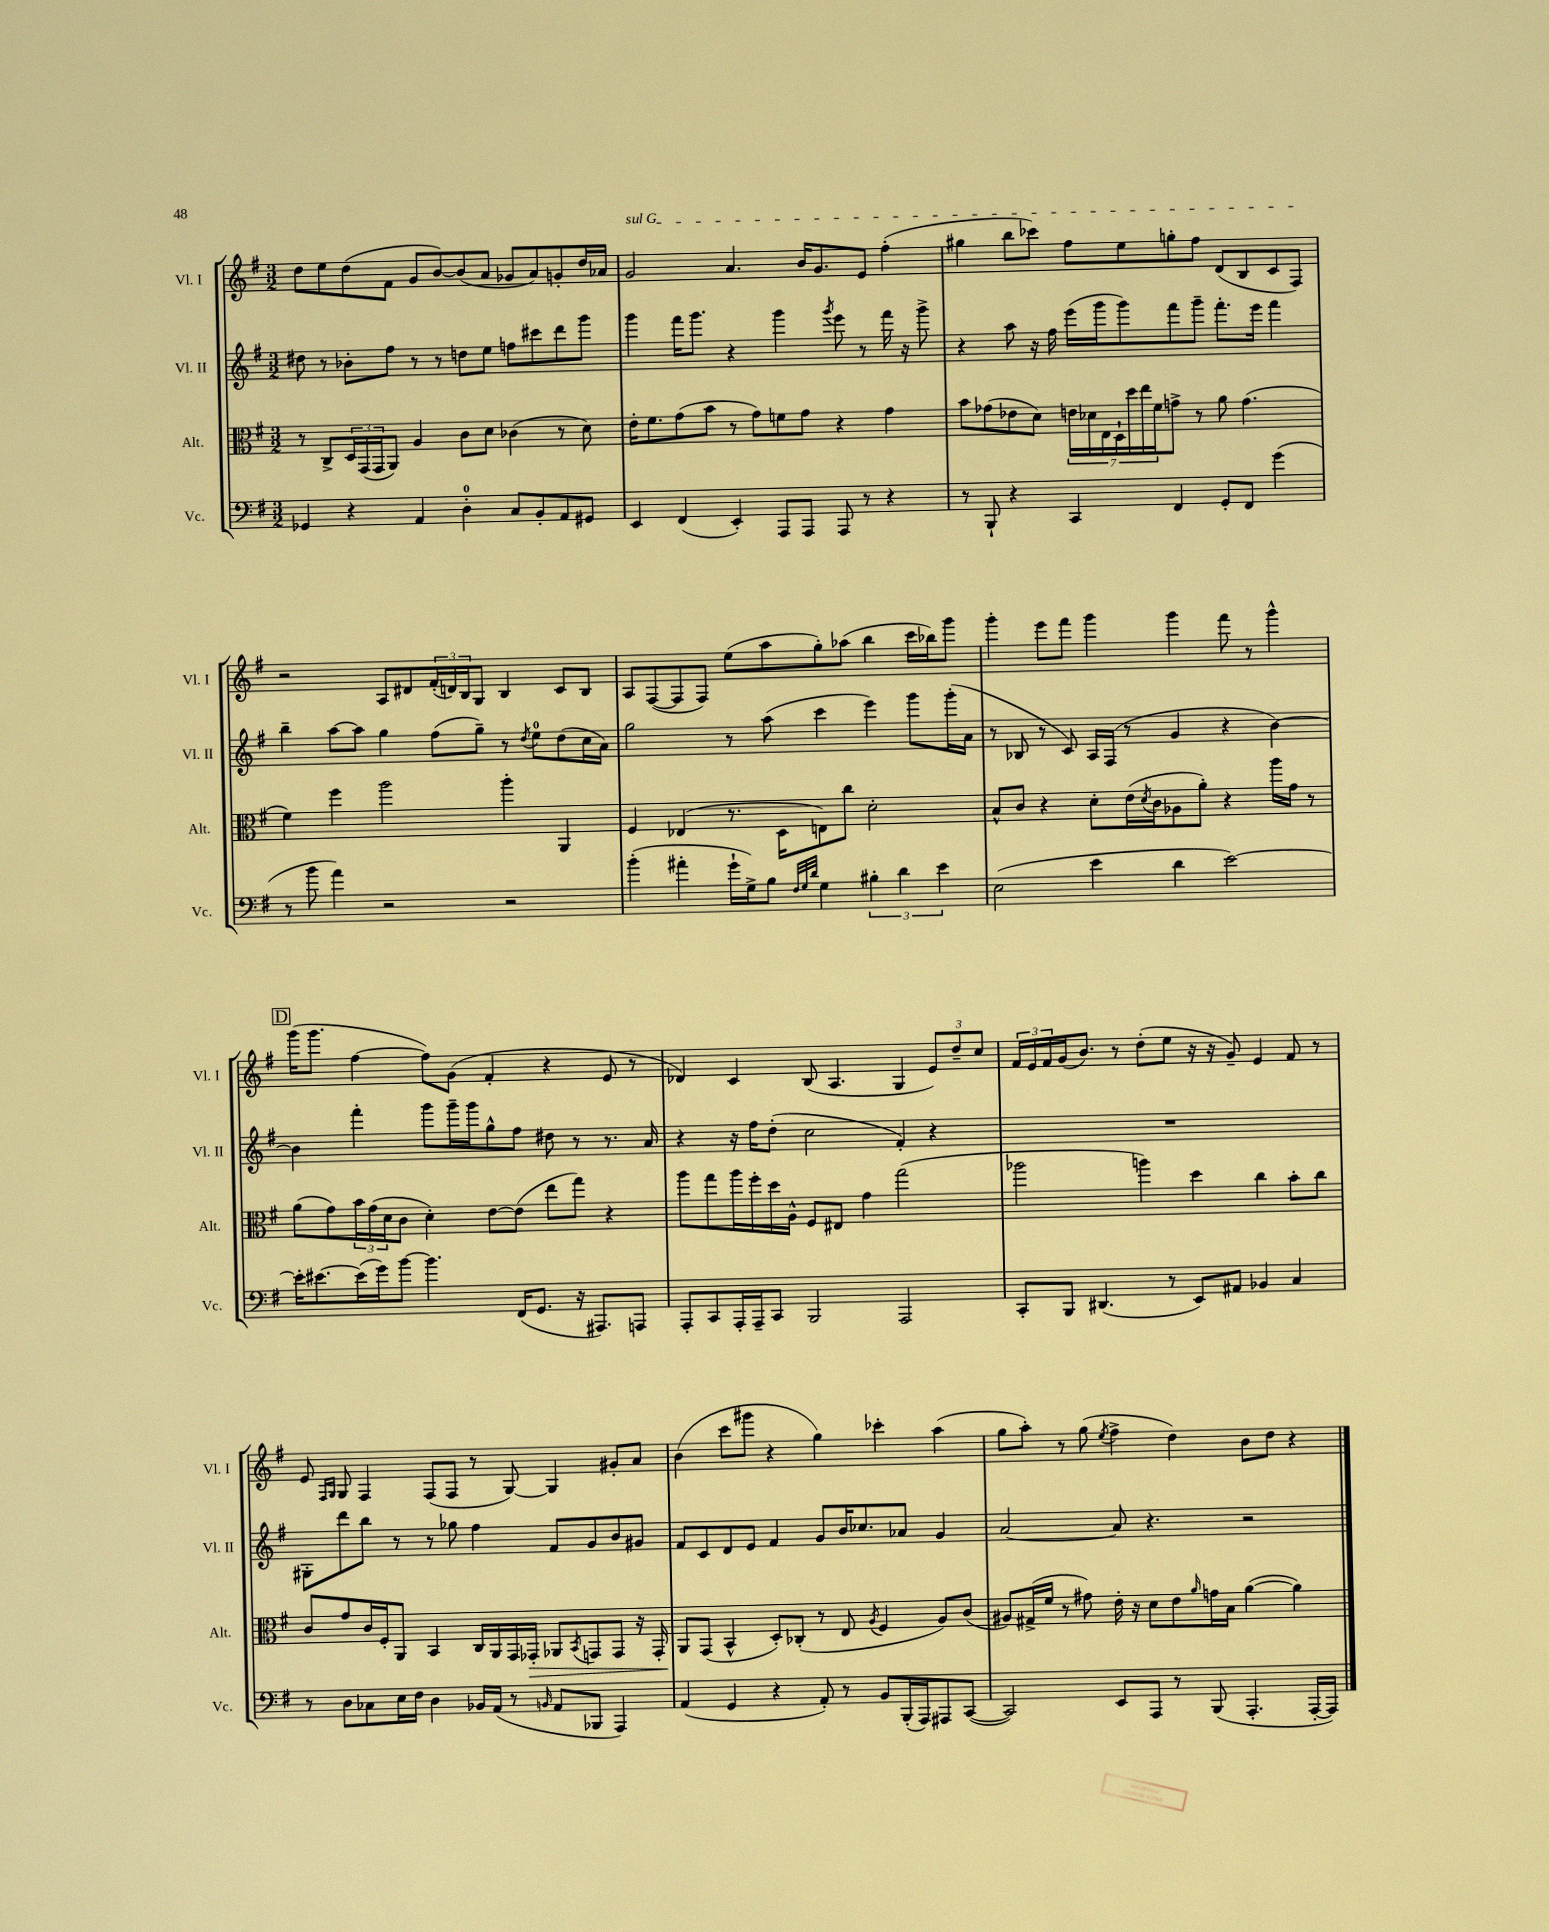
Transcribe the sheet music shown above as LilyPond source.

<<
\new StaffGroup <<
\new Staff = "s0" \with { instrumentName = "Vl. I" shortInstrumentName = "Vl. I" } {
    \clef treble \key g \major \numericTimeSignature \time 3/2
    d''8 e''8 d''8( fis'8 g'8 b'8~) b'8( a'8 ges'8 a'8) g'8-. d''16 aes'16 |
    \once \override TextSpanner.bound-details.left.text = \markup { \italic "sul G" } g'2\startTextSpan a'4. b'16 g'8. e'8 fis''4-.( |
    gis''4 b''8 ces'''8) fis''8 e''8 g''8-. fis''8 d'8( b8 c'8 fis8\stopTextSpan) |
    r2 a8 dis'8 \tuplet 3/2 { fis'16-.( d'16) b16 } g8 b4 c'8 b8 |
    a8 fis8~( fis8 fis8) e''8( a''8 g''8-.) aes''8( b''4 c'''16 bes''16) g'''8 |
    g'''4-. e'''8 fis'''8 g'''4 g'''4 fis'''8 r8 g'''4-^ |
    \mark \markup { \box "D" } g'''16( g'''8. fis''4~ fis''8) g'8( fis'4-. r4 e'8 r8 |
    des'4) c'4 b8( a4. g4 \tuplet 3/2 { e'8) d''8-- c''8 } |
    \tuplet 3/2 { fis'16 e'16 fis'16 } g'16( b'8.) r8 d''8-.( e''8 r16 r16 g'8--) e'4 fis'8 r8 |
    e'8 \grace { fis16 g16 } g8 fis4 fis8( fis8 r8 g8~) g4 gis'8-. a'8 |
    b'4( c'''8 gis'''8 r4 g''4) ces'''4-. a''4( |
    g''8 a''8-.) r8 g''8( \acciaccatura { e''8 } fis''4-> d''4) b'8 d''8 r4 \bar "|." |
}
\new Staff = "s1" \with { instrumentName = "Vl. II" shortInstrumentName = "Vl. II" } {
    \clef treble \key g \major \numericTimeSignature \time 3/2
    dis''8 r8 bes'8-. fis''8 r8 r8 d''8 e''8 f''8 cis'''8 d'''8 g'''8 |
    g'''4 fis'''16 g'''8. r4 g'''4 \acciaccatura { g'''8 } e'''8 r8 fis'''16 r16 g'''8-> |
    r4 a''8 r16 fis''16 e'''16( g'''16 g'''8) fis'''8 g'''8-- fis'''8.-. e'''16 fis'''4 |
    b''4-- a''8~ a''8 g''4 fis''8( g''8--) r8 \acciaccatura { d''8 } e''8-0 d''8( c''16 a'16) |
    g''2 r8 a''8( c'''4 e'''4) g'''8 g'''16-.( a'16 |
    r8 bes8 r8 c'8) a16 fis16( r8 g'4 r4 b'4~) |
    \mark \markup { \box "D" } b'4 fis'''4-. g'''8 g'''16-- g'''16 g''8-^ fis''8 dis''8 r8 r8. a'16 |
    r4 r16 fis''16 d''8-.( c''2 fis'4-.) r4 |
    R1. |
    gis8-. d'''8 b''8 r8 r8 ges''8 fis''4 fis'8 g'8 b'8 gis'8 |
    fis'8 c'8 d'8 e'8 fis'4 g'8 b'16 ces''8. aes'8 g'4 |
    a'2~ a'8 r4. r2 \bar "|." |
}
\new Staff = "s2" \with { instrumentName = "Alt." shortInstrumentName = "Alt." } {
    \clef alto \key g \major \numericTimeSignature \time 3/2
    r8 c8-> \tuplet 3/2 { d16 g,16( g,16 } a,8) a4 c'8 d'8 ces'4( r8 d'8) |
    e'16-. fis'8. g'8( b'8 r8 g'8) f'8 g'8 r4 g'4 |
    b'8 ges'8( ees'8 d'8) \tuplet 7/4 { e'16 des'16 e16 d16-! d''16 e''16 fis'16 } g'8-> r8 a'8 g'4.( |
    fis'4) fis''4 a''2 a''4-. a,4 |
    fis4 ees4( r8. d16 e8) c''8 d'2-. |
    b8-^ c'8 r4 d'8-. e'16( \acciaccatura { d'8 } c'16 aes8 a'8-.) r4 a''16 g'16 r8 |
    \mark \markup { \box "D" } a'8( g'8) \tuplet 3/2 { b'16 g'16( d'16 } c'8 d'4-.) e'8~ e'8( e''8 g''8) r4 |
    a''8 g''8 a''16 fis''16-. d''16 a16-^ fis8 eis8 g'4 g''2( |
    aes''2 a''4) d''4 c''4 b'8-. c''8 |
    c'8 g'8 c'16 fis16-. a,8 b,4 c16 a,16 g,16 ges,16-.\> aes,8 \acciaccatura { b,8 } g,8 g,8 r16 g,16-. |
    a,8\! g,8( b,4-^ d8-.) ces8-.( r8 e8 \acciaccatura { a8 } fis4 a8) c'8( |
    ais8) gis16->( fis'16 r8 gis'8) e'16-. r16 d'8 e'8 \grace { a'16 } g'16 b16 a'4~( a'4) \bar "|." |
}
\new Staff = "s3" \with { instrumentName = "Vc." shortInstrumentName = "Vc." } {
    \clef bass \key g \major \numericTimeSignature \time 3/2
    ges,4 r4 a,4 d4-0-. c8 b,8-. a,8 gis,8 |
    e,4 fis,4( e,4-.) a,,8 a,,8 a,,8 r8 r4 |
    r8 b,,8-! r4 c,4 fis,4 g,8-. fis,8 g'4( |
    r8 b'8 a'4) r2 r2 |
    b'4-.( ais'4-. g'16-! g16->) b8 \grace { fis32 g32 d'32 } g4 \tuplet 3/2 { bis4-. d'4 e'4 } |
    e2( e'4 d'4 e'2~) |
    \mark \markup { \box "D" } e'16-. eis'8.~ eis'16( g'16) b'8~ b'4. fis,16( g,8. r16 ais,,8.) a,,8 |
    a,,8-. c,8 a,,16-. a,,16-- c,8 b,,2 a,,2 |
    c,8-. b,,8 dis,4.( r8 e,8) ais,8 bes,4 c4 |
    r8 d8 ces8 e16 fis16 d4 bes,16 a,16( r8 \grace { b,16 } a,8 bes,,8 a,,4) |
    a,4( g,4 r4 a,8-.) r8 b,8 b,,16-.( a,,16) ais,,8 c,8~( |
    c,2) e,8 a,,8 r8 b,,8( a,,4.-. a,,16~-. a,,16) \bar "|." |
}
>>
>>
\layout { \context { \Score \remove "Bar_number_engraver" } }
